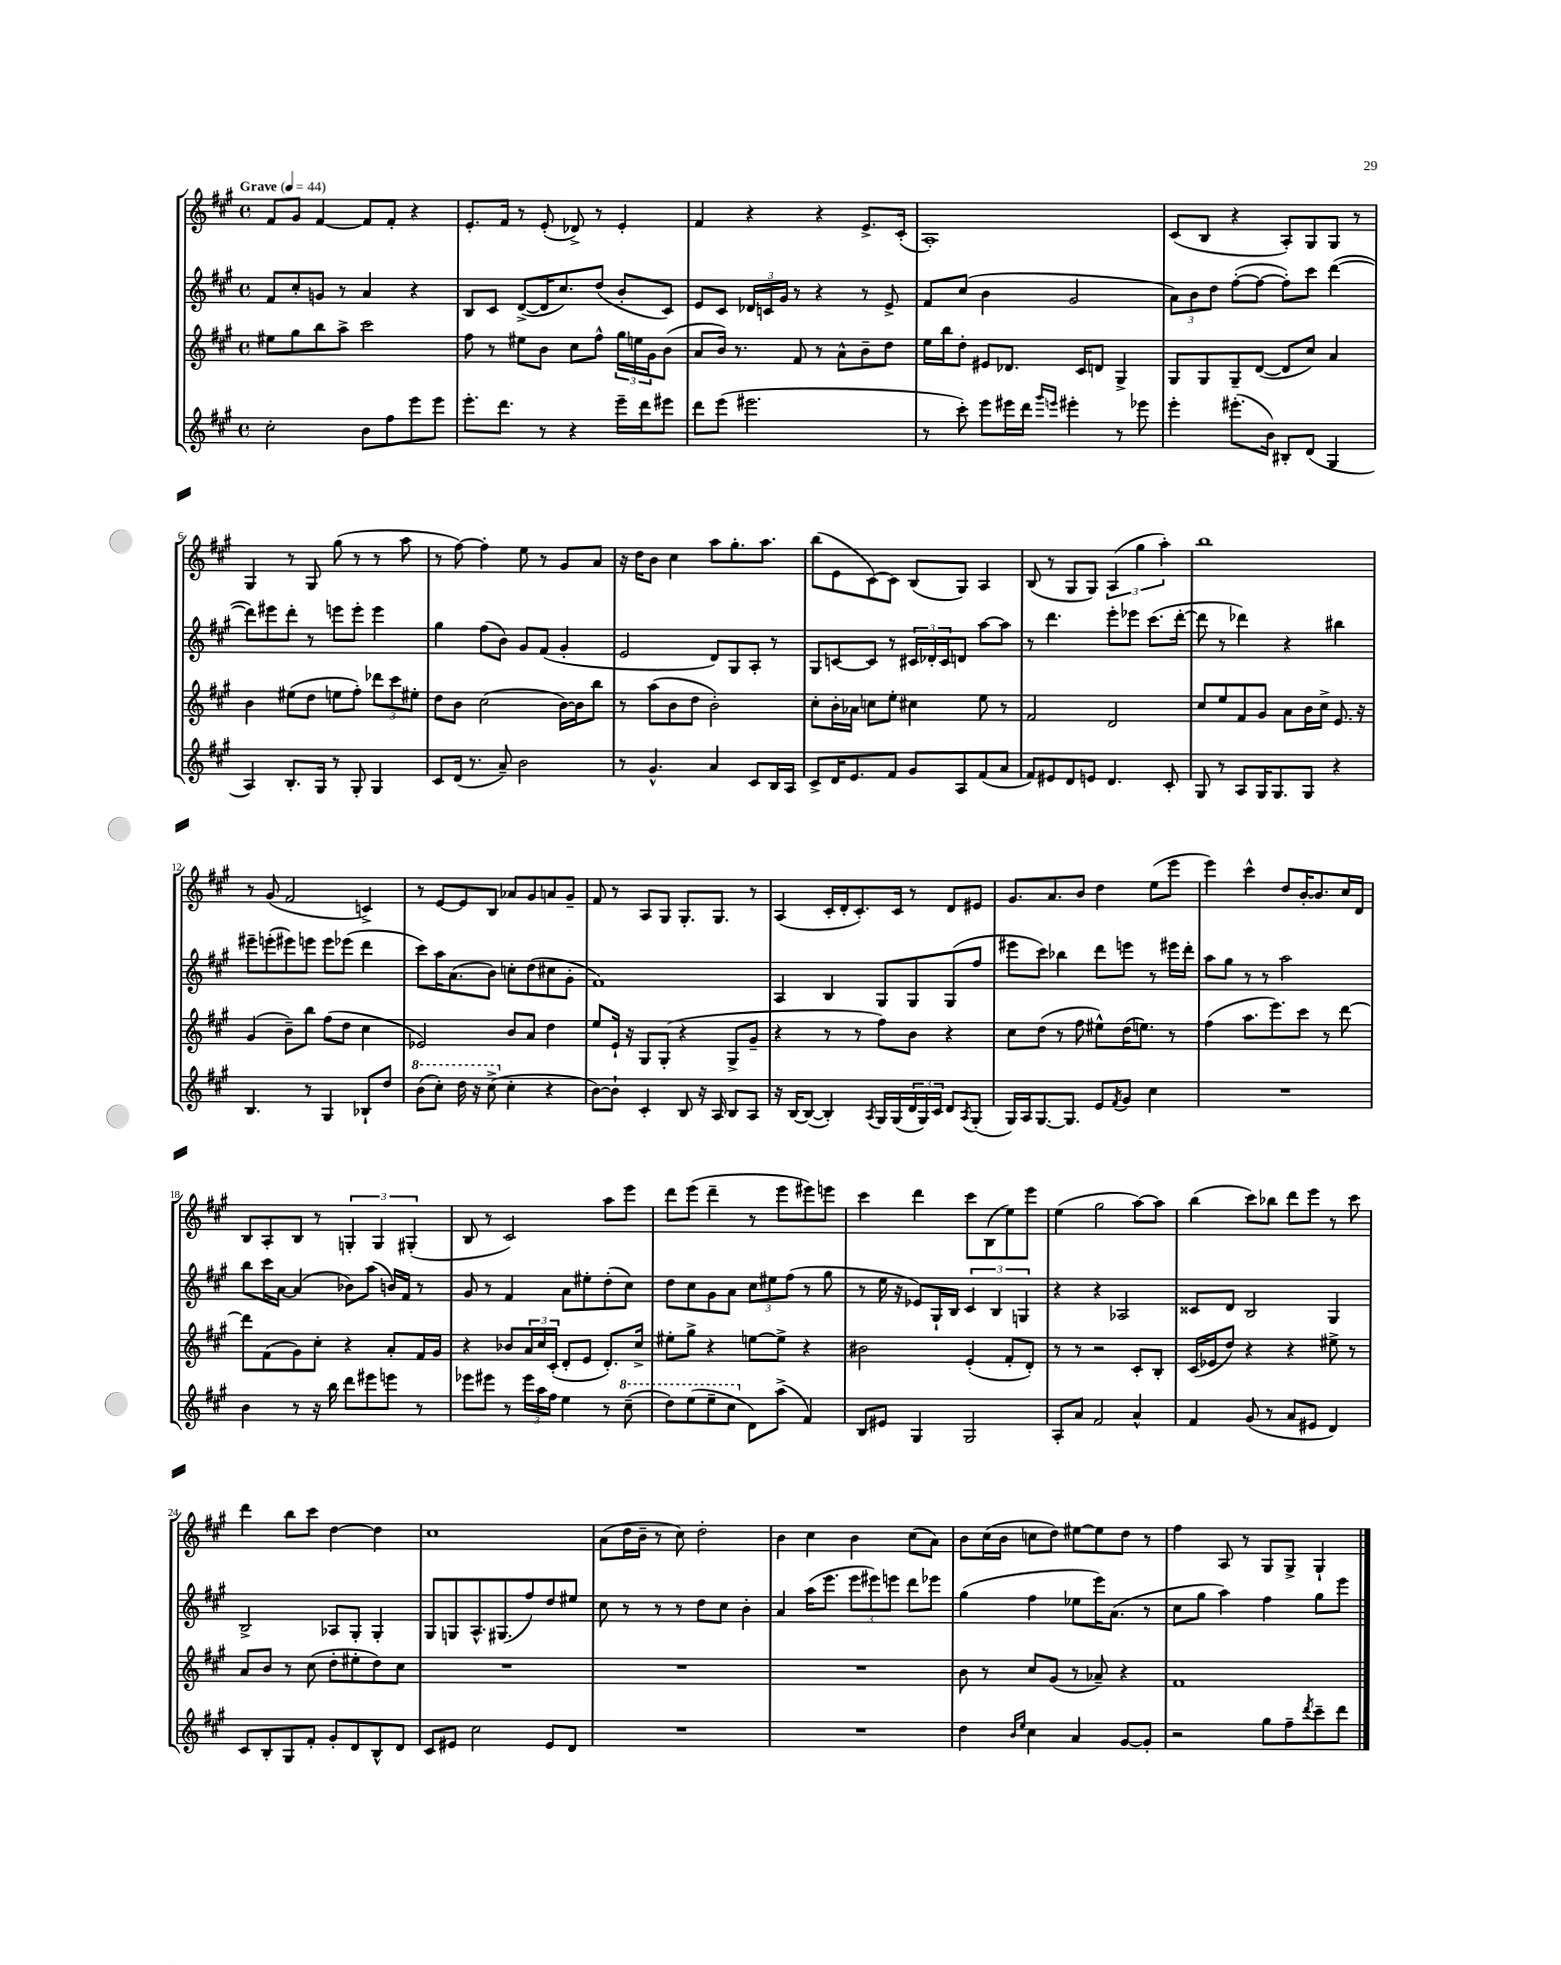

**kern	**kern	**kern	**kern
*part4	*part3	*part2	*part1
*staff4	*staff3	*staff2	*staff1
*clefG2	*clefG2	*clefG2	*clefG2
*k[f#c#g#]	*k[f#c#g#]	*k[f#c#g#]	*k[f#c#g#]
*M4/4	*M4/4	*M4/4	*M4/4
*met(c)	*met(c)	*met(c)	*met(c)
*MM44	*MM44	*MM44	*MM44
=1	=1	=1	=1
!	!	!	!LO:TX:a:B:t=Grave
2cc#'\	8ee#X\L	8f#/L	8f#/L
.	8gg#\	8cc#'/	8g#/J
.	8bb\	8gn/J	[4f#/
.	8aa^\J	8r	.
8b\L	2ccc#\	4a/	8f#/L]
8ff#\	.	.	8f#'/J
8eee\	.	4r	4r
8eee\J	.	.	.
=2	=2	=2	=2
8.eee'\L	8ff#\	8B/L	8.e'/L
.	8r	8c#/J	.
8.ddd\J	.	.	16f#/Jk
.	8ee#X\L	([8d^/L	8r
8r	8b\J	16d/K]	(8e'/
.	.	8.cc#/)	.
4r	8cc#\L	.	8d-X^/)
.	8ff#^^\J	(8dd/J	8r
16eee~\LL	24gg#\LL	8b'/L	4e'/
.	24een\	.	.
16ddd\J	.	.	.
.	24g#\J	.	.
8eee#X\J	(8b\J	8c#/J)	.
=3	=3	=3	=3
8ddd\L	8a/L	8e/L	4f#/
(8eee\J	16b/Jk)	8c#/J	.
.	8.r	.	.
2.eee#X\	.	24d-X/LL	4r
.	.	24cn/	.
.	.	24g#/JJ	.
.	8f#/	8r	.
.	8r	4r	4r
.	8a^^\L	.	.
.	8b~\	8r	8.e^/L
.	8dd\J	8e^/	.
.	.	.	(16c#'/Jk
=4	=4	=4	=4
8r	16ee\LL	8f#/L	1A')
.	16bb\J	.	.
8ccc#'\)	8dd'\J	(8cc#/J	.
8eee\L	8e#X/L	4b\	.
16eee#X\L	8.d-X/J	.	.
16ddd\JJ	.	.	.
16qqggg#/LL	.	.	.
16qqeeen/JJ	.	.	.
4eee#X'\	.	2g#/	.
.	16c#/KL	.	.
.	8dn/J	.	.
8r	4G#^/	.	.
8eee-X\	.	.	.
=5	=5	=5	=5
4eee'\	8G#/L	12a\L)	(8c#/L
.	.	12b\	.
.	8G#/	.	8B/J
.	.	12dd\J	.
(8.eee#X'\L	8G#~/	([8ff#'\L	4r
.	([8d/J	8ff#\J_	.
16b\Jk)	.	.	.
8B#X'/L	8d/L]	8ff#'\L])	8A'/L)
(8d/J	8cc#/J)	8ccc#\J	8G#/
4G#/	4a/	([4ddd\	8G#/J
.	.	.	8r
!!LO:LB:g=z
=6	=6	=6	=6
4A/)	4b\	8ddd\L])	4G#/
.	.	8eee#X\	.
8.B'/L	(8ee#X\L	8ddd'\J	8r
.	8dd\J	8r	8G#/
16G#/Jk	.	.	.
8r	8een\L	8eeen\L	(8gg#\
8G#'/	8ff#'\J)	8eee'\J	8r
4G#/	12ddd-X\L	4eee\	8r
.	12ccc#\	.	.
.	.	.	8aa\
.	12ee#X'\J	.	.
=7	=7	=7	=7
8c#/L	8dd\L	4gg#\	8r
(16d/Jk	8b\J	.	[8ff#\)
8.r	.	.	.
.	(2cc#\	(8ff#\L	4ff#'\]
8a~/)	.	8b\J)	.
2b\	.	8g#/L	8ee\
.	.	(8f#/J	8r
.	[16b\LL)	4g#'/	8g#/L
.	16b\J]	.	.
.	8bb\J	.	8a/J
=8	=8	=8	=8
8r	8r	2e/	16r
.	.	.	16dd\KL
4.g#^^/	(8aa\L	.	8b\J
.	8b\	.	4cc#\
.	8dd\J	.	.
4a/	2b'\)	8d/L)	8aa\L
.	.	8G#/	8.gg#'\
8c#/L	.	8A'/J	.
.	.	.	8.aa\J
16B/L	.	8r	.
16A/JJ	.	.	.
=9	=9	=9	=9
8c#^/L	8cc#'\L	8G#/L	(8bb\L
16d/K	16b'\L	[8cn/	8e\
8.e/	16a-X\JJ	.	.
.	8ccn\L	8c/J]	[8c#\)
8f#/J	8ee'\J	8r	8c#\J]
8g#/L	4cc#X\	24c#X/LL	(8B/L
.	.	24d-X'/	.
.	.	24c#/J	.
8A/	.	8dn/J	8G#/J)
(8f#/	8ee\	[8aa\L	4A/
8a/J	8r	8aa\J]	.
=10	=10	=10	=10
8f#/L)	2f#/	8r	(8B/
8e#X/	.	4.ddd\	8r
8d/	.	.	8G#/L
8en/J	.	.	8G#/J)
4.d/	2d/	8eee'\L	(6A/
.	.	8eee-X\J	.
.	.	.	6gg#\
.	.	(8.ccc#\L	.
.	.	.	6aa'\)
8c#'/	.	.	.
.	.	[16ddd'\Jk	.
=11	=11	=11	=11
8G#/	8cc#/L	8ddd\]	1bb
8r	8ee/	8r	.
8A/L	8f#/	4ddd-X\)	.
16G#/K	8g#/J	.	.
8.G#/	.	.	.
.	8a\L	4r	.
8G#/J	16b\L	.	.
.	16cc#^\JJ	.	.
4r	8.e/	4bb#X\	.
.	16r	.	.
!!LO:LB:g=z
=12	=12	=12	=12
4.B/	(4g#/	8eee#X~\L	8r
.	.	(8eeen'\	(8g#/
.	8b~\L)	8eee#X\)	2f#/
8r	8bb\J	8eeen\J	.
4G#/	(8ff#\L	8eee\L	.
.	8dd\J	(8eee-X\J	.
8B-X`/L	4cc#\	4ddd\	4cn^/)
8dd/J	.	.	.
=13	=13	=13	=13
*8va	*	*	*
(8bb\L	2e-X/)	8ccc#\L)	8r
8ccc#'\J)	.	16aa\K	[8e/L
.	.	(8.a\	.
16ddd\	.	.	8e/]
16r	.	.	.
(8ccc#^\	.	8b\J)	8B/J
*X8va	*	*	*
4cc#'\	8b/L	8ccn'\L	8a-X/L
.	8a/J	(8dd\	8g#/
4r	4dd\	8cc#X\	8an/
.	.	8g#'\J	8g#~/J
=14	=14	=14	=14
[8b\L)	8ee/L	1f#)	8f#/
8b`\J]	16e`/Jk	.	8r
.	16r	.	.
4c#'/	8G#/L	.	8A/L
.	(8G#'/J	.	8G#/J
8B/	4r	.	8.G#'/L
16r	.	.	.
16A/	.	.	8.G#/J
8B/L	8G#^/L	.	.
8A/J	8g#~/J	.	8r
=15	=15	=15	=15
16r	4r	4A/	(4A/
[16B/KL	.	.	.
(8B/J_	.	.	.
4B'/])	8r	4B/	16c#'/LL
.	.	.	16d'/J
.	8r	.	8.c#'/)
8qA/	.	.	.
16G#/LL	8ff#\L)	8G#/L	.
(16G#/	.	.	16c#/Jk
24d/	8b\J	8G#/	8r
24G#/)	.	.	.
24c#/JJ	.	.	.
8d/L	4r	(8G#/	8d/L
8qA/	.	.	.
(8G#'/J	.	8ff#/J	8e#X/J
=16	=16	=16	=16
16G#/LL)	8cc#\L	8eee#X\L	8.g#/L
16A/J	.	.	.
[8.G#/	(8dd\J	8ccc#\J)	.
.	.	.	8.a/
.	8r	4bb-X\	.
8.G#/J]	.	.	.
.	8ff#\	.	8b/J
8e/L	8ee#X^^\L)	8ddd\L	4dd\
8qf#/	.	.	.
8g#/J	(16dd\K	8eeen\J	.
.	8.een\J)	.	.
4cc#\	.	8r	(8ee\L
.	8r	16eee#X\LL	8eee\J
.	.	16ddd'\JJ	.
=17	=17	=17	=17
1r	(4ff#\	8aa\L	4eee\)
.	.	8gg#\J	.
.	8.aa\L	8r	4ccc#^^\
.	.	8r	.
.	8.eee\)	.	.
.	.	2aa\	8dd/L
.	8ccc#\J	.	[16b'/K
.	.	.	8.b/]
.	8r	.	.
.	[8ddd\	.	16cc#/L
.	.	.	16d/JJ
!!LO:LB:g=z
=18	=18	=18	=18
4b\	8ddd\L]	8bb\L	8B/L
.	(8f#\	16ccc#\L	8A'/
.	.	[16a\JJ	.
8r	8g#\)	(4a/]	8B/J
16r	8cc#'\J	.	8r
16bb\	.	.	.
8ddd\L	4r	8b-X\L)	6Gn'/
8eee#X\	.	(8aa\J	.
.	.	.	6G/
8eeen\J	8a'/L	16bn/LL)	.
.	.	16f#/JJ	.
.	.	.	(6G#X'/
8r	16f#/L	8r	.
.	16g#/JJ	.	.
=19	=19	=19	=19
8eee-X\L	4r	8g#/	8B/
8eee#X\J	.	8r	8r
8r	8b-X/L	4f#/	2c#/)
24eee#\LL	24a/L	.	.
24aa\	24cc#/	.	.
24ff#\JJ	(24c#'/JJ	.	.
4ee\	8d'/L	8a\L	.
.	8e/J	8ee#X'\	.
8r	8.d'/L)	(8dd'\	8aa\L
*8va	*	*	*
(8ccc#~\	.	8cc#\J)	8eee\J
.	16cc#^/Jk	.	.
=20	=20	=20	=20
8ddd\L)	8ee#X'\L	8dd\L	8ddd\L
(8eee\	8gg#^\J	8cc#\	(8eee\J
8eee~\	4r	8g#\	4ddd~\
8ccc#\J	.	8a\J	.
*X8va	*	*	*
8d\L)	[8een\L	12cc#\L	8r
.	.	12ee#X\	.
(8aa^\J	8ee^\J]	.	8eee\L
.	.	(12ff#\J	.
4f#/)	4r	8r	8eee#X\)
.	.	8gg#\	8eeen\J
=21	=21	=21	=21
8B/L	2b#X\	8r	4ccc#\
8e#X/J	.	16ee\	.
.	.	16r	.
4G#/	.	8e-X/L)	4ddd\
.	.	16G#`/L	.
.	.	16B/JJ	.
2G#/	(4e'/	6c#/	8ccc#\L
.	.	.	(8B\
.	.	6B/	.
.	8f#'/L	.	8ee\)
.	.	6Gn/	.
.	8d'/J)	.	8eee\J
=22	=22	=22	=22
8A'/L	8r	4r	(4ee\
8a/J	8r	.	.
2f#/	2r	4r	2gg#\
.	.	2A-X/	.
4a^^/	8c#'/L	.	[8aa\L)
.	8B'/J	.	8aa\J]
=23	=23	=23	=23
4f#/	(16c#/LL	8c##X/L	(4bb\
.	16e-X/J	.	.
.	8dd/J)	8d/J	.
(8g#/	4r	2B/	8ccc#\L)
8r	.	.	8bb-X\J
8a/L	4r	.	8ddd\L
8e#X/J	.	.	8eee\J
4d/)	8ee#X^\	4G#/	8r
.	8r	.	8ccc#\
!!LO:LB:g=z
=24	=24	=24	=24
8c#/L	8a/L	2B^/	4ddd\
8B'/	8b/J	.	.
8G#/	8r	.	8bb\L
8f#'/J	(8cc#\	.	8ccc#\J
8g#'/L	8dd'\L	8A-X/L	[4dd\
8d/	8ee#X'\	8G#'/J	.
8B^^/	8dd\)	4G#'/	4dd\]
8d/J	8cc#\J	.	.
=25	=25	=25	=25
8c#/L	1r	8G#/L	1cc#
8e#X/J	.	8Gn/	.
2cc#\	.	8.A^^/	.
.	.	(8.G#X/	.
.	.	8ff#/)	.
8e#/L	.	8dd/	.
8d/J	.	8ee#X/J	.
=26	=26	=26	=26
1r	1r	8cc#\	(8a\L
.	.	8r	16dd\L
.	.	.	16b~\JJ
.	.	8r	8r
.	.	8r	8cc#\)
.	.	8dd\L	2dd'\
.	.	8cc#\J	.
.	.	4b'\	.
=27	=27	=27	=27
1r	1r	4a/	4b\
.	.	(16aa\KL	4cc#\
.	.	8.eee\J	.
.	.	12eee\L	4b\
.	.	12eee#X\)	.
.	.	12eeen\J	.
.	.	8ddd\L	(8cc#\L
.	.	8eee-X\J	8a\J)
=28	=28	=28	=28
4dd\	8b\	(4gg#\	8b\L
.	8r	.	(16cc#\L
.	.	.	16b\JJ
16qqb/LL	.	.	.
16qqee/JJ	.	.	.
4cc#\	8cc#/L	4ff#\	8ccn\L
.	(8g#/J	.	8dd\J)
4a/	8r	8ee-X\L	[8ee#X\L
.	8a-X~/)	16eee\K)	8ee#\]
.	.	(8.a\J	.
[8g#/L	4r	.	8dd\J
8g#'/J]	.	8r	8r
=29	=29	=29	=29
2r	1f#	8cc#\L	4ff#\
.	.	8gg#\J	.
.	.	4aa\)	8A/
.	.	.	8r
8gg#\L	.	4ff#\	8G#/L
8ff#~\	.	.	8G#^/J
8qddd/	.	.	.
8ccc#~\	.	8gg#\L	4G#`/
8ddd\J	.	8eee\J	.
==	==	==	==
*-	*-	*-	*-
